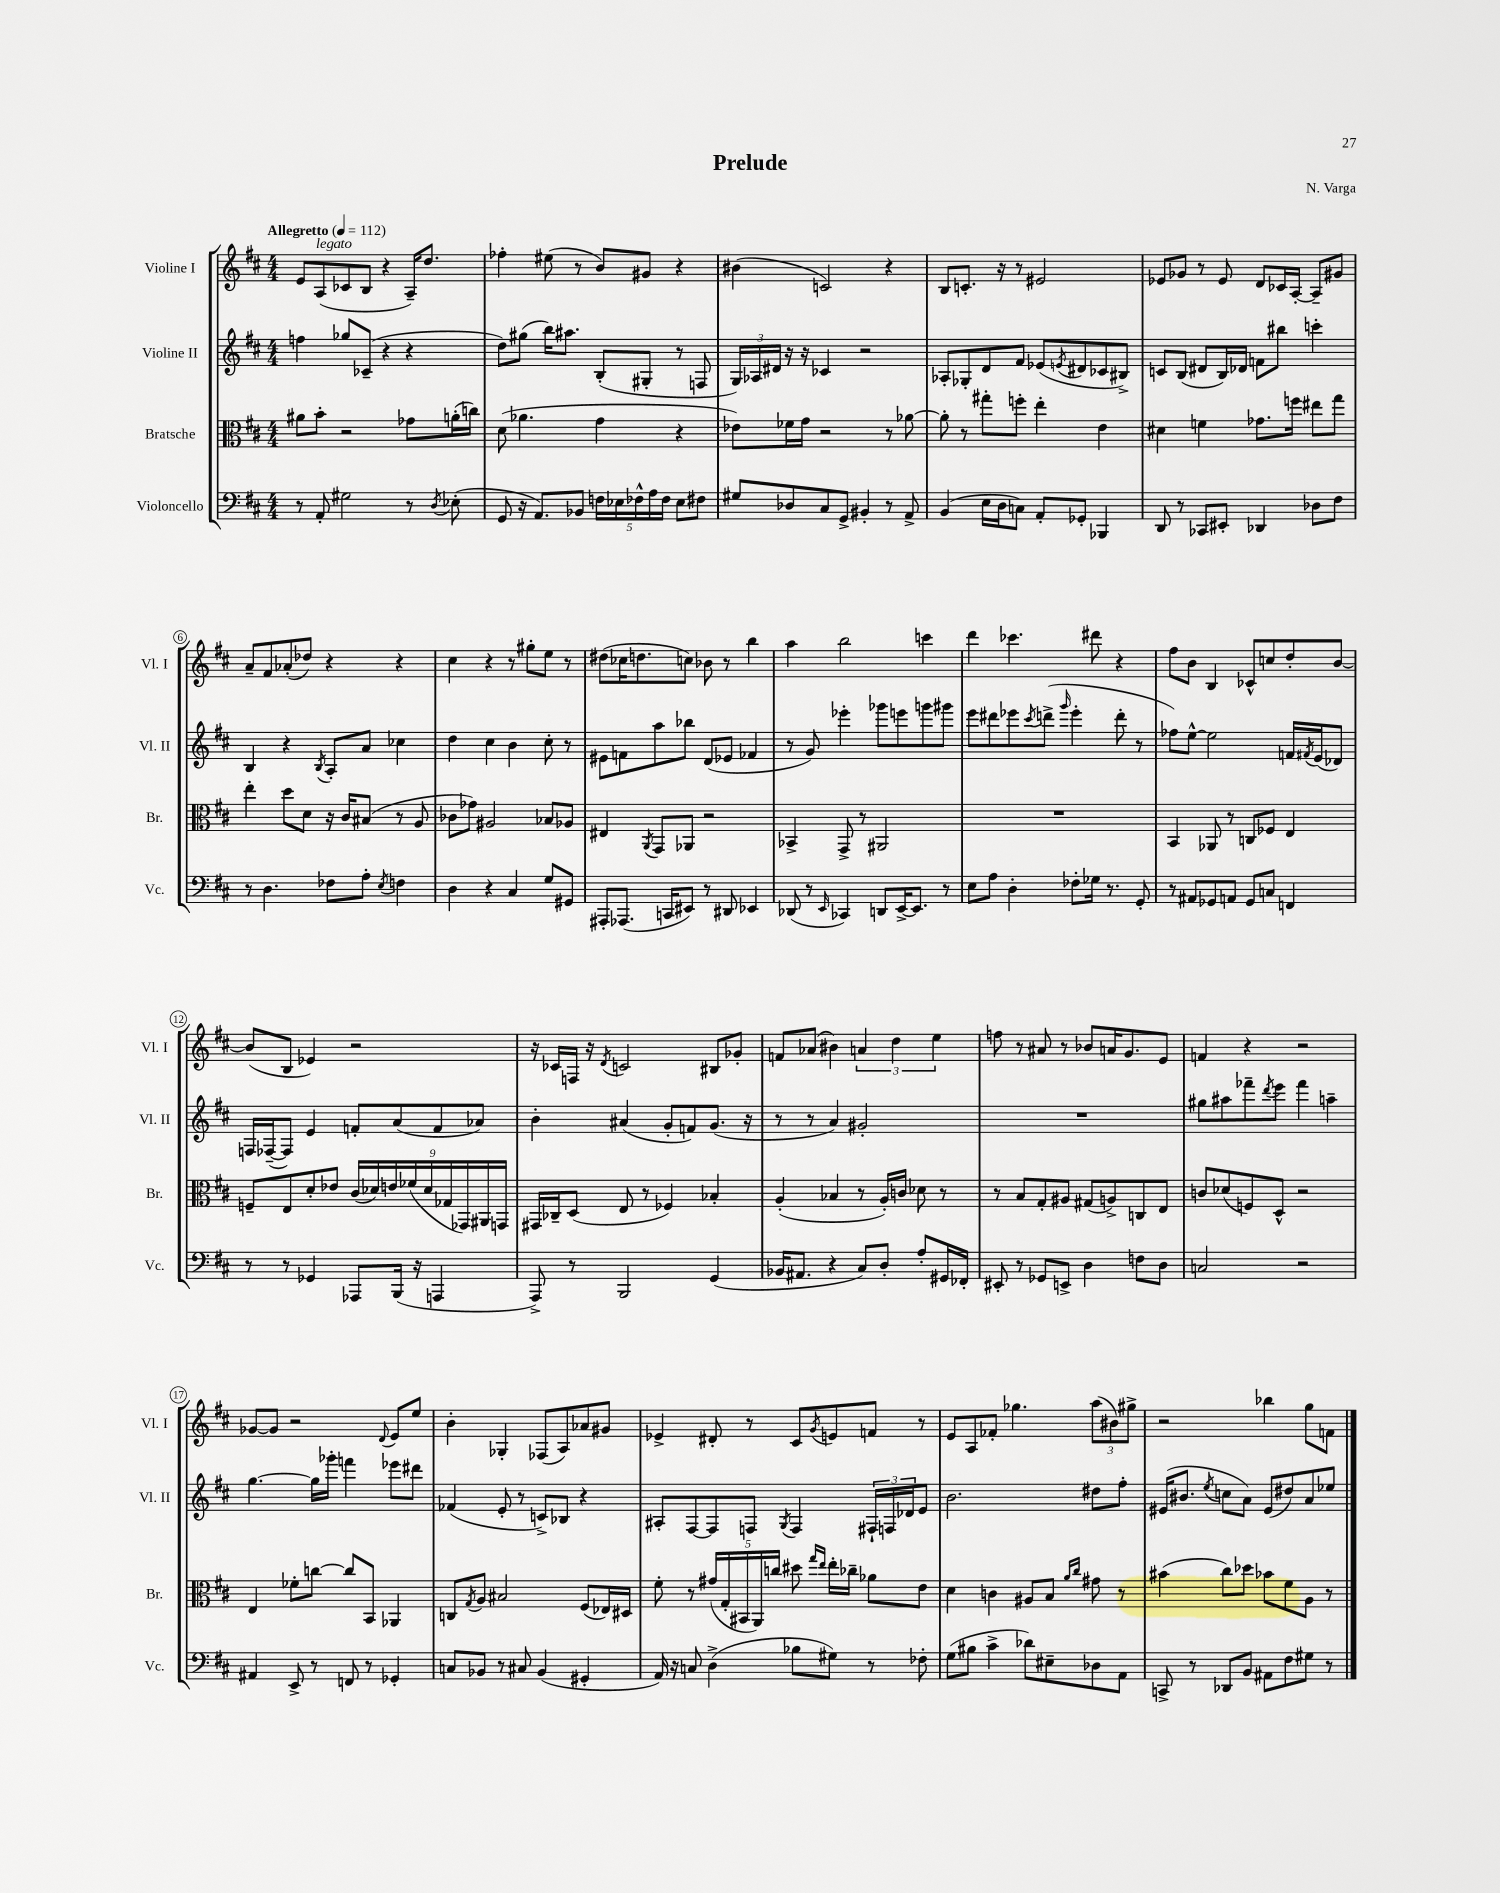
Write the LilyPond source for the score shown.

\header { title = "Prelude" composer = "N. Varga" }
<<
\new StaffGroup <<
\new Staff = "s0" \with { instrumentName = "Violine I" shortInstrumentName = "Vl. I" } {
    \clef treble \key d \major \numericTimeSignature \time 4/4 \tempo "Allegretto" 4 = 112
    e'8 a8^\markup { \italic "legato" }( ces'8 b8 r4 a16--) d''8. |
    fes''4-. eis''8( r8 b'8) gis'8 r4 |
    bis'4( c'2) r4 |
    b8 c'8.-. r16 r8 eis'2 |
    ees'8 ges'8 r8 ees'8 d'8 ces'16 a16~-. a8-- gis'8 |
    a'8-- fis'8 aes'8-.( des''8) r4 r4 |
    cis''4 r4 r8 gis''8-. e''8 r8 |
    dis''8( ces''16 d''8. c''8) bes'8 r8 b''4 |
    a''4 b''2 c'''4 |
    d'''4 ces'''4. dis'''8 r4 |
    fis''8 b'8 b4 ces'8-^ c''8 d''8-. b'8~ |
    b'8( b8 ees'4) r2 |
    r16 ces'16 f16 r16 \acciaccatura { d'8 } c'2 bis8 ges'8-. |
    f'8 aes'8( bis'4) \tuplet 3/2 { a'4 d''4 e''4 } |
    f''8 r8 ais'8 r8 bes'8 a'16 g'8. e'8 |
    f'4 r4 r2 |
    ges'8~ ges'8 r2 \appoggiatura { d'8 } e'8 e''8 |
    b'4-. ges4-. fes8( a8) aes'8 gis'8 |
    ees'4-> dis'8-. r8 cis'8 \acciaccatura { g'8 } e'8 f'8 r8 |
    e'8 a8 fes'8-. ges''4. \tuplet 3/2 { a''8( bis'8) gis''8-> } |
    r2 bes''4 g''8 f'8 \bar "|." |
}
\new Staff = "s1" \with { instrumentName = "Violine II" shortInstrumentName = "Vl. II" } {
    \clef treble \key d \major \numericTimeSignature \time 4/4
    f''4 ges''8 ces'8--( r4 r4 |
    d''8) gis''8( b''16) ais''8. b8-.( gis8-. r8 f8 |
    \tuplet 3/2 { g16) aes16 dis'16 } r16 r16 ces'4 r2 |
    aes8-. ges8-. d'8 fis'8 ees'8( \acciaccatura { e'8 } dis'8 ces'8 bis8->) |
    c'8 b8( dis'8 b16) des'16 f'8 bis''8 c'''4-. |
    b4 r4 \acciaccatura { b8 } a8-. a'8 ces''4 |
    d''4 cis''4 b'4 cis''8-. r8 |
    eis'8 f'8 a''8 bes''8 d'8( ees'8 fes'4 |
    r8 g'8) ees'''4-. ges'''8 e'''8 g'''8 gis'''8 |
    e'''8 dis'''8 ees'''8 \acciaccatura { cis'''8 } d'''8->( \grace { g'''16 } ees'''4-. d'''8-. r8 |
    fes''8) e''8~-^ e''2 f'16 \acciaccatura { fis'8 } e'16( des'8) |
    f16 fes16~--( fes8) e'4 f'8-. a'8( f'8 aes'8) |
    b'4-. ais'4( g'8-. f'8) g'8.( r16 |
    r8 r8 a'4) gis'2-. |
    R1 |
    gis''8 ais''8 fes'''8-- \acciaccatura { d'''8 } e'''8 fes'''4 a''4-- |
    g''4.~ g''16 ges'''16-. f'''4 ees'''8 dis'''8 |
    fes'4( e'8-. r8 c'8->) bes8 r4 |
    ais8-. fis8~ fis8 f8 \acciaccatura { g8 } f4 \tuplet 3/2 { fis16-! f16 des'16 } e'8 |
    b'2. dis''8 fis''8-. |
    eis'16( bis'8. \acciaccatura { e''8 } c''8 a'8) eis'8( dis''8) a'8 ees''8 \bar "|." |
}
\new Staff = "s2" \with { instrumentName = "Bratsche" shortInstrumentName = "Br." } {
    \clef alto \key d \major \numericTimeSignature \time 4/4
    ais'8 b'8-. r2 ges'8 a'16-.( c''16) |
    d'8( aes'4. g'4 r4 |
    ees'8) fes'16 g'16 r2 r8 aes'8~ |
    aes'8-. r8 gis''8-. f''8-. e''4-. e'4 |
    dis'4 f'4 ges'8. f''16 eis''8 g''8 |
    e''4-. d''8 d'8 r16 cis'16 bis8( r8 a8 |
    ces'8 ges'8) ais2 bes8 aes8 |
    eis4 \acciaccatura { a,8 } g,8 aes,8 r2 |
    bes,4-> g,8-> r8 ais,2 |
    R1 |
    b,4 aes,8 r8 c8 fes8 e4 |
    f8-- e8 d'8-. ees'8 \tuplet 9/8 { cis'16( des'16) e'16 fes'16( des'16 ges16 ges,16) ais,16 g,16 } |
    gis,16 ces16-- d8( e8 r8 fes4) bes4-. |
    a4-.( bes4 r8 a16-.) c'16 des'8 r8 |
    r8 b8 g8-. ais8 gis8( a8->) c8 e8 |
    c'8 des'8( f8) d8-^ r2 |
    e4 fes'8-. c''8~ c''8 b,8 aes,4 |
    c8 \acciaccatura { g8 } a8 bis2 fis8( ees16) dis16 |
    fis'8-. r8 \tuplet 5/4 { gis'16( g16-. bis,16 a,16) c''16 } dis''8 \grace { g''16 e''16 } e''16-. ces''16-- aes'8 e'8 |
    d'4 c'4 ais8 b8 \grace { a'16 cis''16 } gis'8 r8 |
    bis'4( cis''8) des''8 bes'8 fis'8 a8 r8 \bar "|." |
}
\new Staff = "s3" \with { instrumentName = "Violoncello" shortInstrumentName = "Vc." } {
    \clef bass \key d \major \numericTimeSignature \time 4/4
    r8 a,8-. gis2 r8 \acciaccatura { d8 } ees8-.( |
    g,8 r16 a,8.) bes,8 \tuplet 5/4 { f16 ees16 fes16-^ a16 fes16 } ees8 fis8 |
    gis8 des8 cis8 g,8-> bis,4-. r8 a,8-> |
    b,4( e16 d16 c8) a,8-. ges,8-. bes,,4 |
    d,8 r8 ces,8 eis,8-. des,4 des8 fis8 |
    r8 d4. fes8 a8-. \acciaccatura { e8 } f4 |
    d4 r4 cis4 g8 gis,8 |
    ais,,8-. aes,,8.( c,16 eis,8) r8 dis,8 ees,4 |
    des,8( r8 \grace { e,16 } ces,4) d,8 e,16~-> e,8. r8 |
    e8 a8 d4-. fes8-. ges16 r8. g,8-. |
    r8 ais,8 ges,8 a,8 ges,8 c8 f,4 |
    r8 r8 ges,4 aes,,8 b,,16( r16 a,,4 |
    a,,8->) r8 b,,2 g,4( |
    bes,16 ais,8. r4 cis8) d8-. a8-. gis,16 fes,16-. |
    eis,8-. r8 ges,8 e,8-> d4 f8 d8 |
    c2 r2 |
    ais,4 e,8-> r8 f,8 r8 ges,4-. |
    c8 bes,8 r8 cis8 bes,4( gis,4-. |
    a,16) r16 c8 d4->( bes8 gis8) r8 fes8-. |
    g8( bis8 cis'4-> des'8) eis8-- des8 a,8 |
    c,8-> r8 des,8 b,8 ais,8 fis8 gis8 r8 \bar "|." |
}
>>
>>
\layout { \context { \Score \override BarNumber.stencil = #(make-stencil-circler 0.1 0.3 ly:text-interface::print) } }
